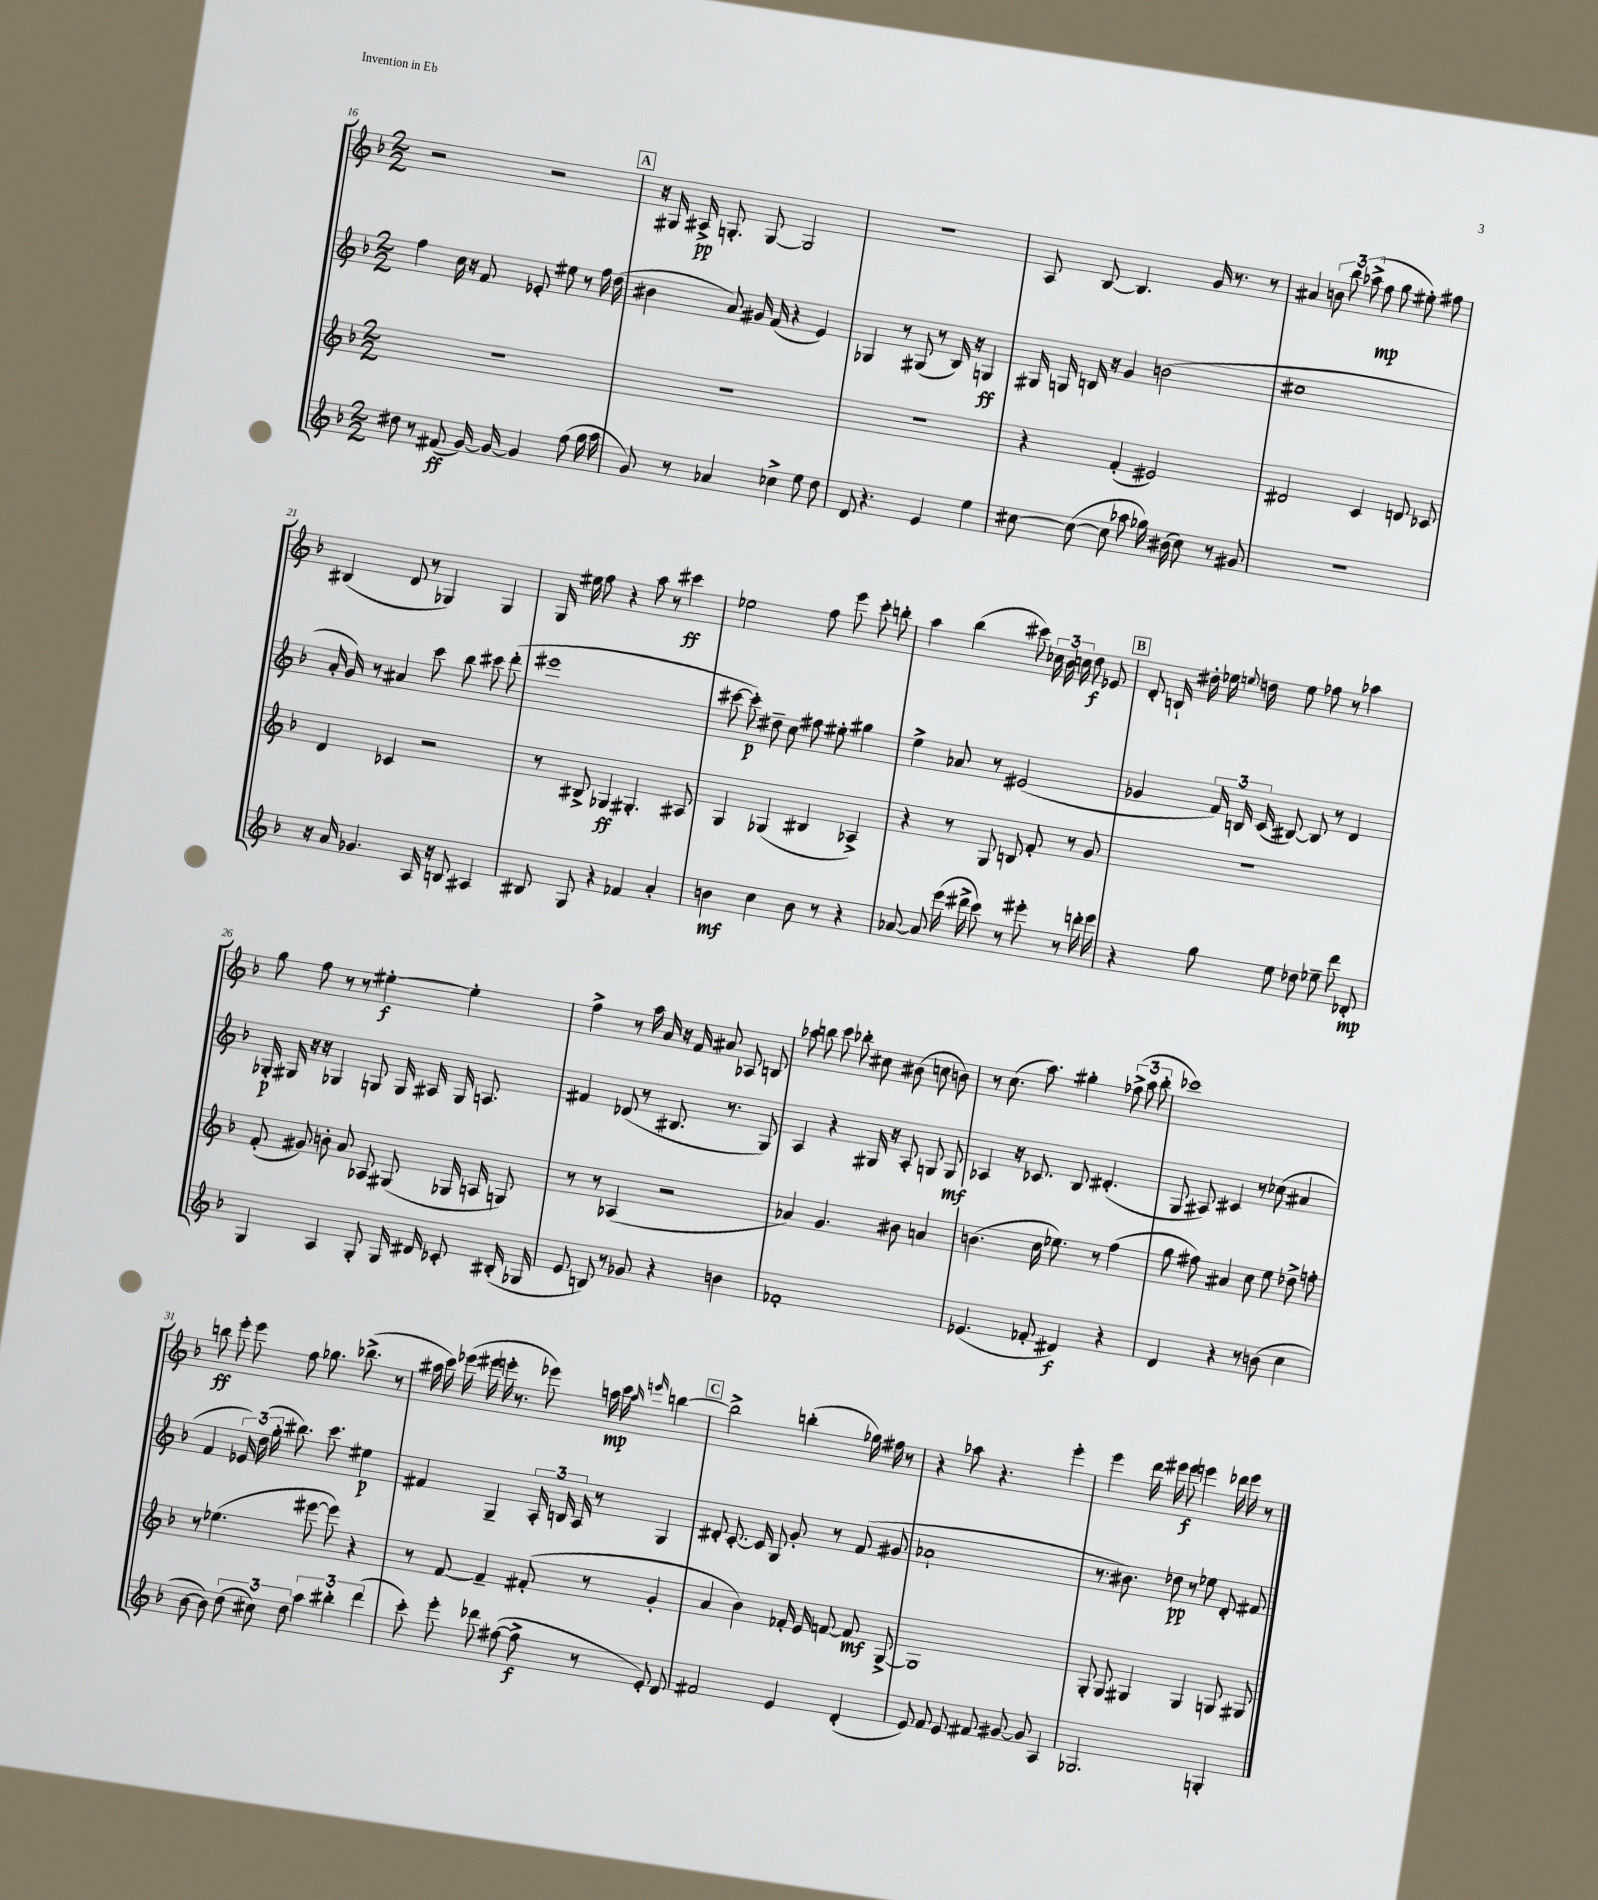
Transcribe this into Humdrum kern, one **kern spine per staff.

**kern	**kern	**kern	**kern
*staff4	*staff3	*staff2	*staff1
*clefG2	*clefG2	*clefG2	*clefG2
*k[b-]	*k[b-]	*k[b-]	*k[b-]
*M2/2	*M2/2	*M2/2	*M2/2
8dd#	1r	4ff	2r
8r	.	.	.
(8f#	.	16cc	.
.	.	16r	.
[16g)	.	8f	.
16g_	.	.	.
4g]	.	8e-'	2r
.	.	8ee#	.
(8ff	.	8r	.
16gg	.	16ff	.
16aa	.	(16dd	.
=	=	=	=
8g)	1r	4b#	16r
.	.	.	16G#
8r	.	.	16A#^
.	.	.	8.G'
4a-	.	8a)	.
.	.	16g#	[8G
.	.	(16f	.
4cc-^	.	4r	2G]
8ee	.	4e)	.
8dd	.	.	.
=	=	=	=
8d	1r	4G-	1r
4.r	.	.	.
.	.	8r	.
.	.	(8G#	.
4e	.	8r	.
.	.	16B-)	.
.	.	16r	.
4ee	.	4G	.
=	=	=	=
[8cc#	4r	16G#	8A
.	.	16G	.
(8cc#_	.	16B	[8B-
.	.	16r	.
8cc#]	(4f'	4g	4.B-]
8aa-	.	.	.
16gg-)	2e#)	(2b	.
(16b#	.	.	.
8cc#)	.	.	16g
.	.	.	8.r
8r	.	.	.
8g#	.	.	8r
=	=	=	=
1r	2d#	1cc#	4a#
.	.	.	12b
.	.	.	12bb-
.	.	.	(12aa-^
.	4c	.	8ff
.	.	.	8gg
.	8d	.	8ee#')
.	8c-	.	8ff#
=	=	=	=
16r	4d	16a'	(4B#
16a	.	16g)	.
4.g-	.	8r	.
.	4c-	4a#	8d
.	.	.	8r
16A	2r	8ccc	4G-)
16r	.	.	.
8B	.	8bb-	.
4A#	.	8ccc#	4G-
.	.	(8ddd'	.
=	=	=	=
8B#	8r	1eee#	16G
.	.	.	16ee#
8G	8B#^	.	8ff
4r	4G-	.	4r
4f-	4.G#'	.	8aa
.	.	.	8r
4a'	.	.	4ccc#
.	8A#	.	.
=	=	=	=
4b	4G	[8ccc#	2ee-
.	.	8ccc#'])	.
4cc	(4G-	8dd#~	.
.	.	8cc	.
8b	4B#	8ff#	8ff
8r	.	8ee#'	8eee
4r	4A-^)	4gg#	8ccc'
.	.	.	8bb'
=	=	=	=
[8a-	4r	4ee^	4aa
8a-]	.	.	.
(16eee	8r	8a-	(4bb-
16ddd#^	.	.	.
8ccc)	8G	8r	.
8r	8B	(2e#	8ccc#)
8eee#'	8f'	.	24cc-
.	.	.	24b-
.	.	.	24cc
8r	8r	.	8dd
16ddd'	8g	.	8e-
16eee#	.	.	.
=	=	=	=
4r	1r	4g-	8d'
.	.	.	16B`
.	.	.	16dd#'
8gg	.	24f)	16ee-
.	.	24B	.
.	.	.	8qqee
.	.	.	16dd
.	.	(24c	.
8ee	.	[8B#)	8ee
8dd-	.	8B#]	8ff-
8ee-~	.	8r	8r
8ddd	.	4d	4aa-
8d-'	.	.	.
=	=	=	=
4G	(8f'	16G-'	8gg
.	.	16G#	.
.	8g#)	16r	8ff
.	.	16r	.
4A	8b'	4G-	8r
.	8a	.	8r
8G'	8A-	8G	[4ee#'
16G	(8G#	16G	.
16d#	.	16A#	.
8c-'	16G-	16G	4ee#']
.	16A	8.A	.
(16B#'	8G)	.	.
16G-	.	.	.
=	=	=	=
8e	8r	4f#	4ff^
8B)	8r	.	.
8r	(4A-	(8d-	8r
8g-	.	8r	16aa
.	.	.	16a
4r	2r	8.B#	16r
.	.	.	16f
.	.	.	8a#
.	.	8.r	.
4b	.	.	8A-
.	.	8G)	8B
=	=	=	=
1f-'	4a-)	4A	8aa-
.	.	.	8bb
.	4.g	4r	8ccc
.	.	.	8bb-'
.	.	16G#	8cc#
.	.	16r	.
.	8b#	8A'	(8b#
.	4a	8G	8cc
.	.	8G	8b)
=	=	=	=
(4.e-	(4.b	4A-	8r
.	.	.	(8.cc
.	.	16r	.
.	.	8.c-	8.aa)
8f-'	16cc	.	.
.	8.ee-)	.	.
4d#)	.	8B-	4gg#'
.	8r	(4.d#'	.
4r	(4ff	.	(12ff-^
.	.	.	12aa
.	.	.	12bb-'
=	=	=	=
4d	8gg	8G	1ccc-)
.	8ff#)	8A#)	.
4r	4a#	4c#	.
8r	8cc	8r	.
(8b	8ee	(8cc-	.
4cc	8dd-^	4a#	.
.	8ff'	.	.
=	=	=	=
[8b-	8r	4f	8bb
8b-])	(4.ee-	.	8eee'
(12dd	.	24e-)	8eee
.	.	(24dd	.
12cc#)	.	24gg'	.
.	.	8.bb#)	8ff
12dd	.	.	.
6aa	[8eee#	.	8.gg-
.	.	8.ccc	.
.	8eee#])	.	.
6bb#'	.	.	.
.	.	.	(8.bb-^
.	4r	4ee#	.
(6ddd	.	.	.
.	.	.	8r
=	=	=	=
8ccc')	8r	4f#	16aa#
.	.	.	16ccc)
8eee'	[8f	.	(16eee-
.	.	.	16eee#
8ddd-	4f~]	4G~	16eee'
.	.	.	8.r
([8ff#	.	.	.
8ff#^]	(8f#'	24A'	8eee-)
.	.	24B	.
.	.	24A	.
8r	8r	8r	16aa
.	.	.	16ccc
.	.	.	16qqaa
.	.	.	16qqeee
8e')	4g'	4G	[4bb
8d	.	.	.
=	=	=	=
2f#	4a	8d#'	2bb^]
.	.	[8.c'	.
.	4b-)	.	.
.	.	16c]	.
.	.	8G	.
4e	16f-'	8g'	(4bb'
.	16e	.	.
.	[8f	8r	.
(4d'	8f]	(8f	16gg-)
.	.	.	16ff#
.	[8G^	8g#	8r
=	=	=	=
8e)	1G]	1a-`	4r
8f	.	.	.
8e	.	.	8aa-
8f#	.	.	4.r
[8g#	.	.	.
8g#]	.	.	.
4A	.	.	4eee'
=	=	=	=
2.G-	8G'	8.r	4eee
.	8G	.	.
.	.	8.b#)	.
.	4G#	.	16ddd
.	.	.	16eee#
.	.	8dd-	8eee#
.	4G#	8r	4eee
.	.	8ee-	.
4G'	8G	8d'	16ddd-
.	.	.	16eee
.	8G#	8f#	8r
==	==	==	==
*-	*-	*-	*-
